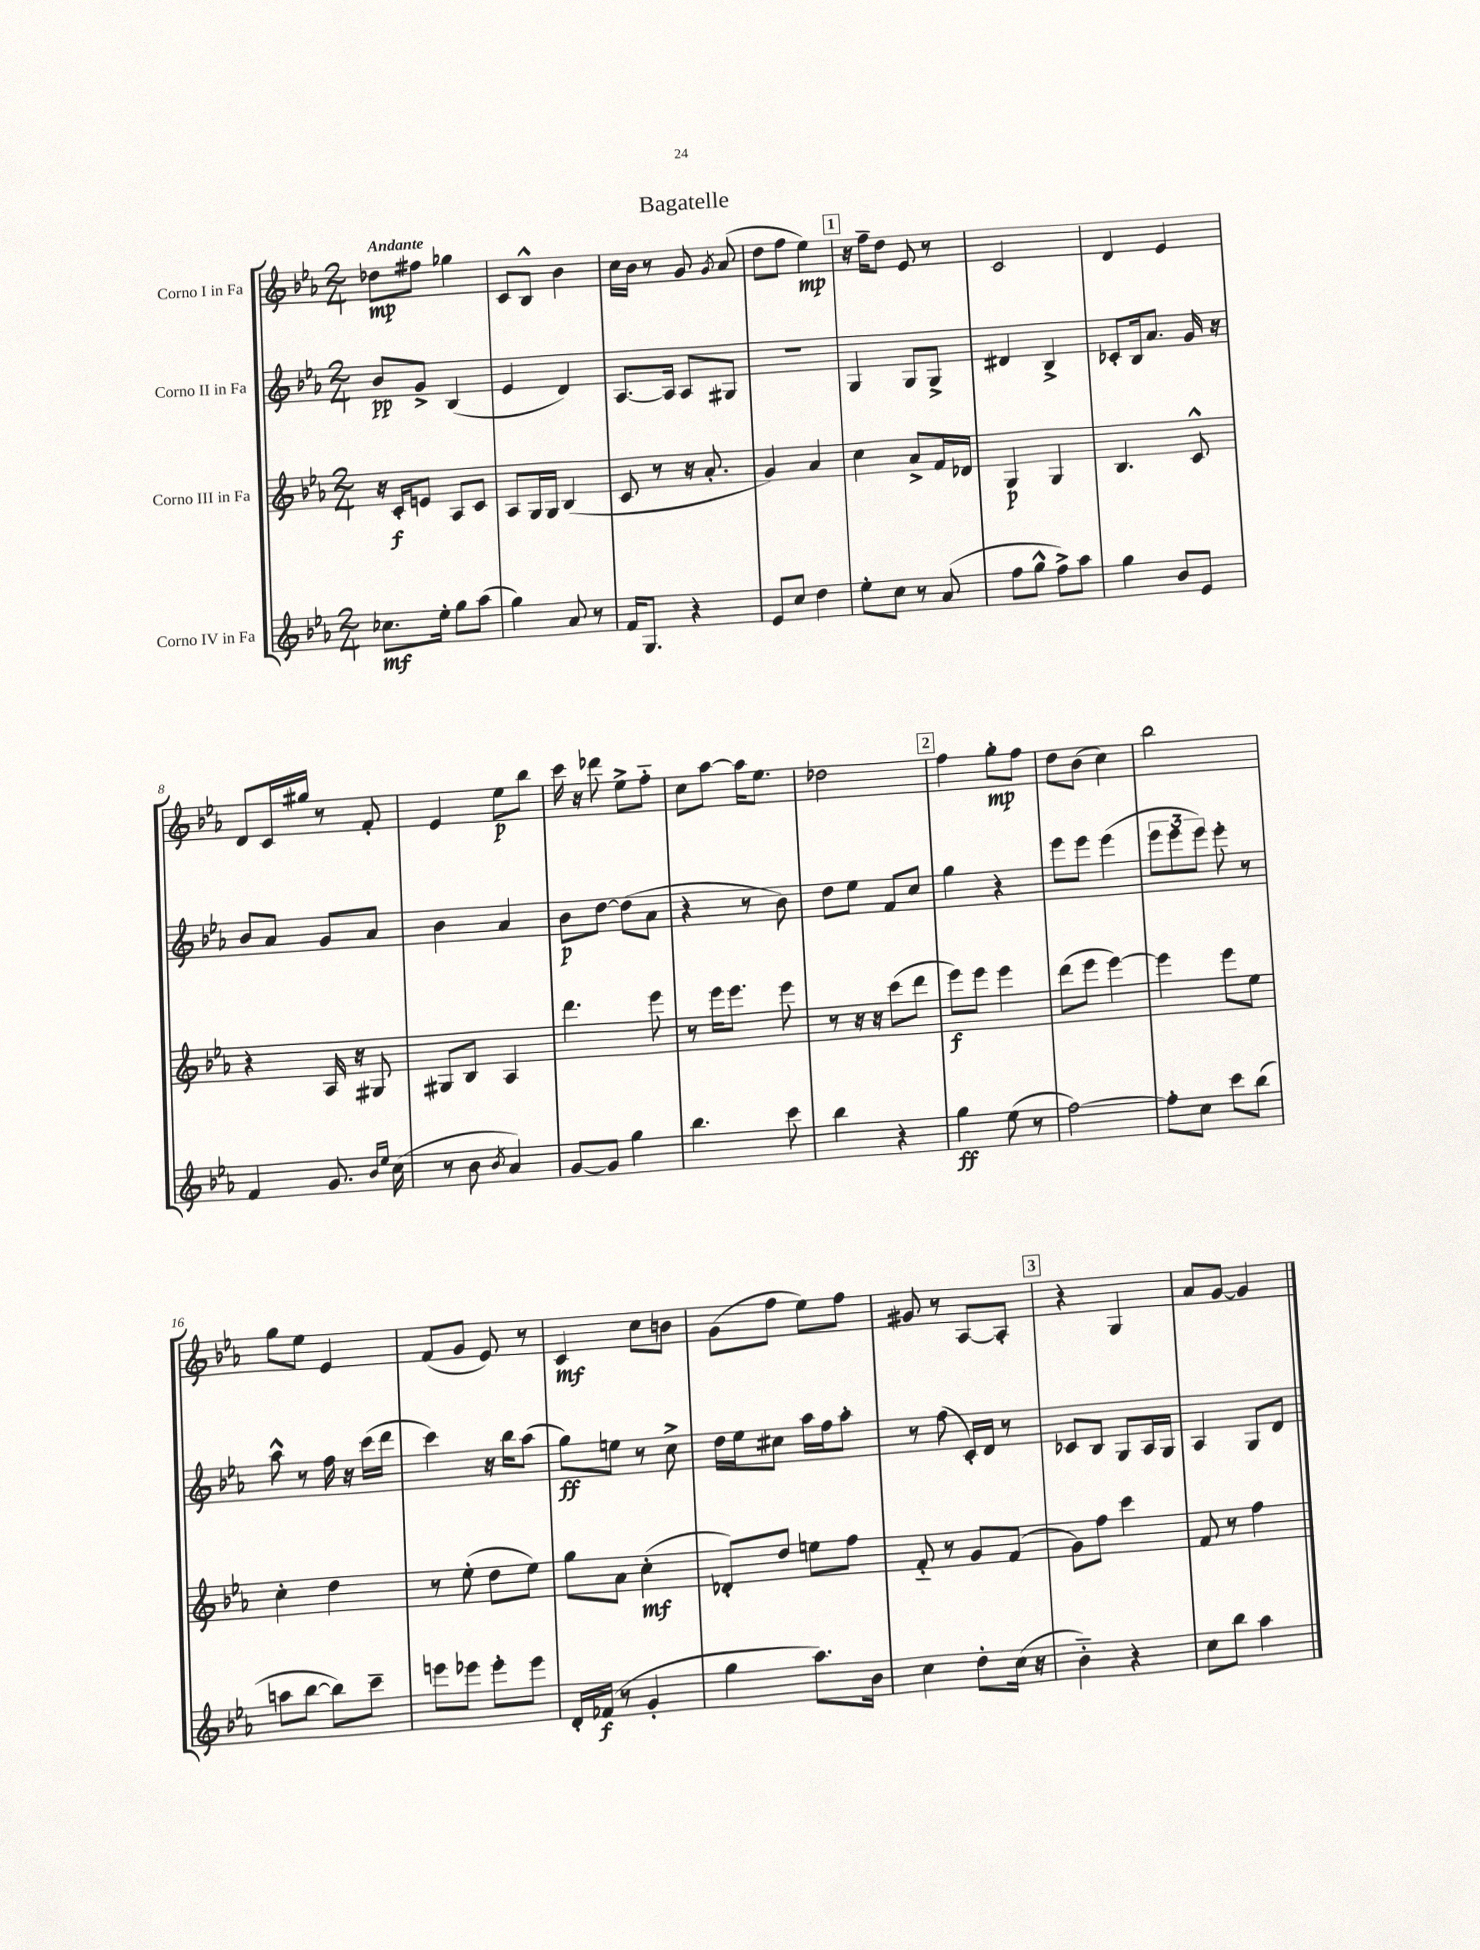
\header { title = "Bagatelle" }
<<
\new StaffGroup <<
\new Staff = "s0" \with { instrumentName = "Corno I in Fa" } {
    \clef treble \key ees \major \numericTimeSignature \time 2/4 \tempo "Andante"
    \autoBeamOff des''8[\mp fis''8] ges''4 |
    c'8[ bes8]-^ bes'4 |
    c''16[ bes'16] r8 g'8 \acciaccatura { g'8 } aes'8( |
    d''8[ f''8] ees''4\mp) |
    \mark \markup { \box "1" } r16 f''16[-- d''8] ees'8 r8 |
    c'2 |
    d'4 ees'4 |
    d'8[ c'16 gis''16] r8 f'8-. |
    ees'4 ees''8[\p bes''8] |
    c'''16 r16 des'''8 ees''8[-> f''8]-_ |
    c''8[ aes''8]~ aes''16[ ees''8.] |
    des''2 |
    \mark \markup { \box "2" } f''4 g''8[-.\mp f''8] |
    d''8[ bes'8]( c''4) |
    bes''2 |
    g''8[ ees''8] ees'4 |
    f'8[( g'8] ees'8) r8 |
    c'4\mf c''8[ b'8] |
    g'8[( f''8] ees''8[) f''8] |
    gis'8 r8 aes8[~ aes8]-. |
    \mark \markup { \box "3" } r4 g4 |
    aes'8[ g'8]~ g'4 \bar "|." |
}
\new Staff = "s1" \with { instrumentName = "Corno II in Fa" } {
    \clef treble \key ees \major \numericTimeSignature \time 2/4
    \autoBeamOff bes'8[\pp g'8]-> bes4( |
    ees'4 d'4) |
    aes8.[~ aes16] aes8[ gis8] |
    R2 |
    \mark \markup { \box "1" } g4 g8[ g8]-> |
    dis'4 bes4-> |
    ces'8[-. bes16 aes'8.] g'16 r16 |
    bes'8[ aes'8] g'8[ aes'8] |
    bes'4 aes'4 |
    bes'8[\p d''8]~ d''8[( aes'8] |
    r4 r8 bes'8) |
    d''8[ ees''8] f'8[ c''8] |
    \mark \markup { \box "2" } g''4 r4 |
    ees'''8[ ees'''8] ees'''4( |
    \tuplet 3/2 { ees'''8[ ees'''8 ees'''8]) } ees'''8-. r8 |
    aes''8-^ r8 f''16 r16 c'''16[( d'''16] |
    c'''4) r16 bes''16[ aes''8]( |
    g''8[\ff) e''8] r8 c''8-> |
    d''16[ ees''16 cis''8] aes''16[ f''16 aes''8]-. |
    r8 f''8( c'16[-.) d'16] r8 |
    \mark \markup { \box "3" } ces'8[ bes8] g8[ aes16 g16] |
    aes4 g8[ d'8] \bar "|." |
}
\new Staff = "s2" \with { instrumentName = "Corno III in Fa" } {
    \clef treble \key ees \major \numericTimeSignature \time 2/4
    \autoBeamOff r16 c'16[-.\f e'8] aes8[ c'8] |
    aes8[ g16 g16] bes4( |
    c'8 r8 r16 aes'8.-. |
    g'4) aes'4 |
    \mark \markup { \box "1" } c''4 aes'8[-> f'16 des'16] |
    g4\p g4 |
    bes4. c'8-^ |
    r4 aes16 r16 gis8 |
    gis8[ bes8] aes4 |
    d'''4. ees'''8 |
    r8 ees'''16[ ees'''8.] ees'''8 |
    r8 r16 r16 c'''8[( d'''8] |
    \mark \markup { \box "2" } ees'''8[\f) ees'''8] ees'''4 |
    d'''8[( ees'''8] ees'''4~) |
    ees'''4 ees'''8[ ees''8] |
    c''4-. d''4 |
    r8 ees''8-.( d''8[ ees''8]) |
    g''8[ aes'8] c''4-.\mf( |
    des'8[-.) d''8] e''8[ f''8] |
    f'8-_ r8 g'8[ f'8]( |
    \mark \markup { \box "3" } g'8[) f''8] c'''4 |
    f'8 r8 f''4 \bar "|." |
}
\new Staff = "s3" \with { instrumentName = "Corno IV in Fa" } {
    \clef treble \key ees \major \numericTimeSignature \time 2/4
    \autoBeamOff ces''8.[\mf ees''16]-. g''8[ aes''8]( |
    g''4) aes'8 r8 |
    f'16[ g8.] r4 |
    ees'8[ c''8] d''4 |
    \mark \markup { \box "1" } ees''8[-. c''8] r8 aes'8( |
    f''8[ g''8]-^ f''8[->) aes''8] |
    g''4 bes'8[ ees'8] |
    f'4 g'8. \grace { bes'16[ ees''16] } c''16( |
    r8 bes'8 \acciaccatura { bes'8 } aes'4) |
    g'8[~ g'8] g''4 |
    bes''4. c'''8 |
    bes''4 r4 |
    \mark \markup { \box "2" } g''4\ff ees''8( r8 |
    f''2~) |
    f''8[-. c''8] c'''8[ bes''8]( |
    a''8[ bes''8]~ bes''8[) c'''8]-- |
    e'''8[ ees'''8] ees'''8[-. ees'''8] |
    d'16[-. fes'16]\f( r8 g'4-. |
    g''4 aes''8.[) bes'16] |
    c''4 d''8[-. c''16]( r16 |
    \mark \markup { \box "3" } bes'4-_) r4 |
    c''8[ bes''8] aes''4 \bar "|." |
}
>>
>>
